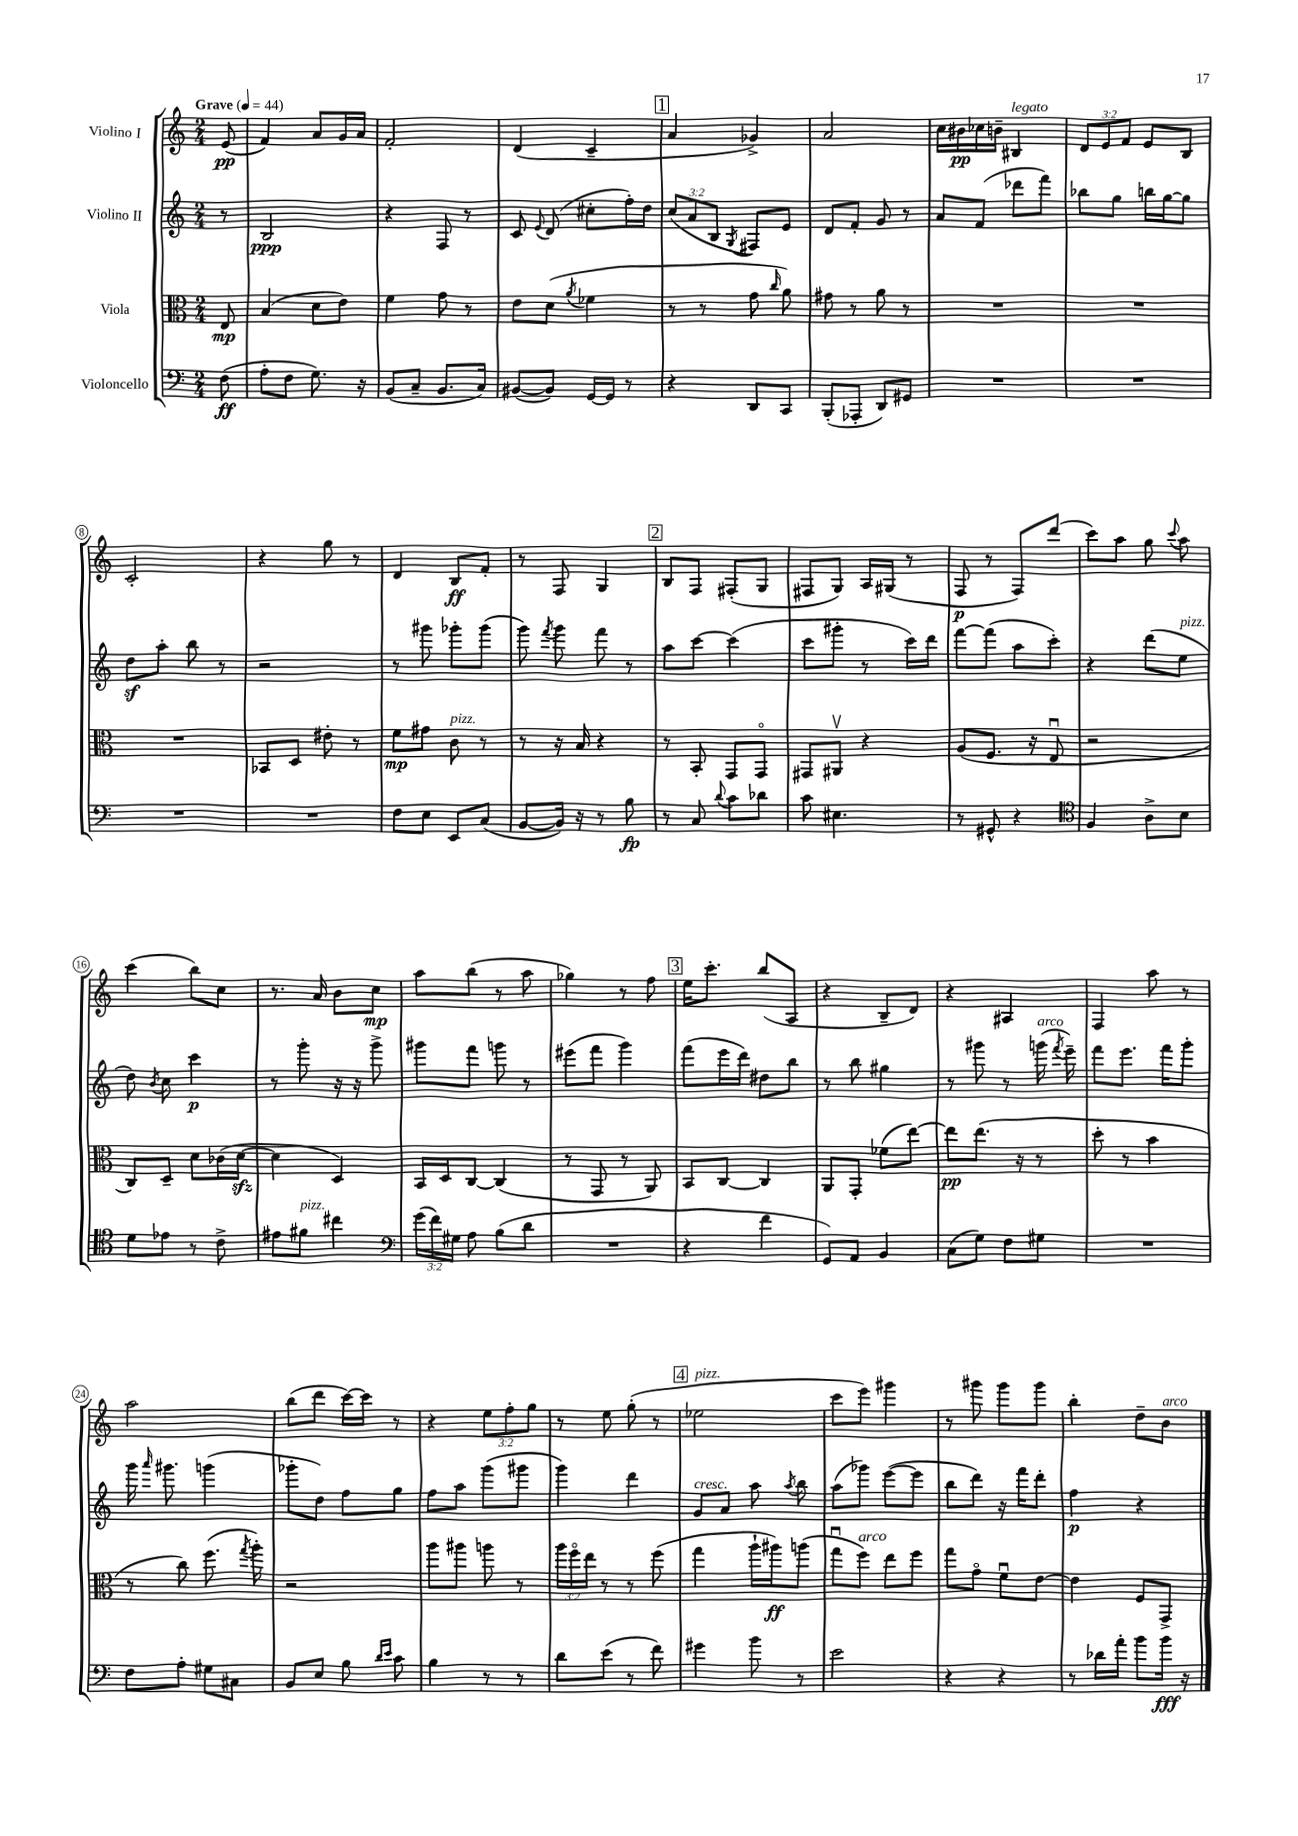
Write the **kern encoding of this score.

**kern	**kern	**kern	**kern
*staff4	*staff3	*staff2	*staff1
*clefF4	*clefC3	*clefG2	*clefG2
*k[]	*k[]	*k[]	*k[]
*M2/4	*M2/4	*M2/4	*M2/4
*MM44	*MM44	*MM44	*MM44
(8F	8E	8r	(8e
=	=	=	=
8A'	(4B	2B	4f)
8F	.	.	.
8.G)	8d	.	8a
.	8e)	.	16g
16r	.	.	16a
=	=	=	=
(8BB	4f	4r	2f'
8C~	.	.	.
8.BB	8g	8F	.
.	8r	8r	.
16C)	.	.	.
=	=	=	=
([8BB#	8e	8c	(4d
.	.	8qqe	.
8BB#])	(8d	(8d	.
.	8qa	.	.
[16GG	4f-	8cc#'	4c~
16GG]	.	.	.
8r	.	16ff')	.
.	.	16dd	.
=	=	=	=
4r	8r	(12cc	4a
.	.	12a	.
.	8r	.	.
.	.	12B	.
.	.	8qG	.
8DD	8g	8F#)	4g-^)
.	16qqcc	.	.
8CC	8a)	8e	.
=	=	=	=
(8BBB'	8g#	8d	2a
8AAA-'	8r	8f'	.
8DD)	8a	8g	.
8GG#	8r	8r	.
=	=	=	=
2r	2r	8a	16cc
.	.	.	16b#
.	.	(8f	16cc-
.	.	.	16b~
.	.	8ddd-	4B#
.	.	8fff)	.
=	=	=	=
2r	2r	8bb-	12d
.	.	.	12e
.	.	8gg	.
.	.	.	12f
.	.	16bb	8e
.	.	[16gg	.
.	.	8gg]	8B
=	=	=	=
2r	2r	8dd	2c'
.	.	8aa'	.
.	.	8bb	.
.	.	8r	.
=	=	=	=
2r	8BB-	2r	4r
.	8D	.	.
.	8e#'	.	8gg
.	8r	.	8r
=	=	=	=
8F	8f	8r	4d
8E	8g#	8ggg#	.
8EE	8c	8ggg-'	8B
(8C	8r	(8ggg-	8f'
=	=	=	=
[8BB	8r	8ggg)	8r
.	.	8qfff	.
16BB])	16r	8ggg	8F
16r	16B	.	.
8r	4r	8fff	4G
8B	.	8r	.
=	=	=	=
8r	8r	8aa	8B
8C	8BB'	[8ccc	8F
8qqd	.	.	.
8c	8GG	(4ccc]	(8F#'
8d-	8GGo	.	8G
=	=	=	=
8c	8GG#	8ccc	8F#
4.E#	8AA#v	8ggg#'	8G)
.	4r	8r	16A
.	.	.	(16G#
.	.	16ccc)	8r
.	.	16ddd	.
=	=	=	=
8r	(8A	[8fff	8F
8GG#^^	8.F	(8fff]	8r
4r	.	8aa	8F)
.	16r	.	.
.	8Eu	8ccc')	(8ddd
=	=	=	=
*clefC4	*	*	*
4F	2r	4r	8ccc)
.	.	.	8aa
8A^	.	(8ddd	8gg
.	.	.	8qqccc
8B	.	8ee	8aa
=	=	=	=
8d	8C)	8dd)	(4ccc
.	.	8qb	.
8e-	8D~	8cc	.
8r	8d	4ccc	8bb)
8c^	(16c-	.	8cc
.	[16d	.	.
=	=	=	=
8e#	4d]	8r	8.r
8f#	.	8ggg'	.
.	.	.	16a
4cc#	4D)	16r	8b
.	.	16r	.
.	.	8ggg^	8cc
=	=	=	=
*clefF4	*	*	*
(24g	16BB	8ggg#	8aa
24f)	.	.	.
.	16D	.	.
24G#	.	.	.
8A	[8C	8fff	(8bb
(8B	(4C]	8ggg	8r
8d	.	8r	8aa
=	=	=	=
2r	8r	(8eee#	4gg-)
.	8GG	8fff	.
.	8r	4ggg)	8r
.	8AA)	.	8ff
=	=	=	=
4r	8BB	(8fff	16ee
.	.	.	8.ccc'
.	[8C	16eee	.
.	.	16ddd)	.
4f	4C]	8dd#	(8bb
.	.	8bb	8A
=	=	=	=
8GG)	8AA	8r	4r
8AA	8GG'	8bb	.
4BB	(8f-	4gg#	8B~
.	[8ee)	.	8d)
=	=	=	=
(8C	8ee]	8r	4r
8G)	(8.ee	8ggg#	.
8F	.	8r	4A#
.	16r	.	.
8G#	8r	(16ggg	.
.	.	8qfff	.
.	.	16eee~)	.
=	=	=	=
2r	8dd'	8fff	4F
.	8r	8.eee	.
.	4b	.	8aa
.	.	16fff	.
.	.	8ggg'	8r
=	=	=	=
8F	8r	16ggg	2aa
.	.	16qqaaa	.
.	.	8.ggg#	.
8A'	8cc)	.	.
8G#	(8.ff	(4ggg	.
8C#	.	.	.
.	8qgg	.	.
.	16aa')	.	.
=	=	=	=
8BB	2r	8ggg-'	(8bb
8E	.	8dd)	8ddd
8B	.	8ff	[16ccc)
.	.	.	16ccc]
16qqd	.	.	.
16qqe	.	.	.
8c	.	8gg	8r
=	=	=	=
4B	8aa	8ff	4r
.	8aa#	8aa	.
8r	8aa	(8ggg	12ee
.	.	.	12ff'
8r	8r	8ggg#	.
.	.	.	12gg
=	=	=	=
8d	24aa	4ggg)	8r
.	24ffo	.	.
.	24ee	.	.
(8e	8r	.	8ee
8r	8r	4ddd	(8gg'
8f)	(8ff	.	8r
=	=	=	=
4g#	4gg	8g	2ee-
.	.	8a	.
8b	16aa`	8aa	.
.	16aa#)	.	.
.	.	8qaa	.
8r	(8aa	8bb	.
=	=	=	=
2e	8ggu	(8aa	8ccc
.	8ff)	8ggg-)	8eee)
.	8ee	([8eee	4ggg#
.	8ff	8eee]	.
=	=	=	=
4r	8gg	8bb	8r
.	8go	8ddd)	8ggg#
4r	8fu	16r	8ggg#
.	.	16fff	.
.	[8e	8ddd'	8ggg#
=	=	=	=
8r	4e]	4ff	4bb'
16d-	.	.	.
16a'	.	.	.
8b	8F	4r	8dd~
16b	8GG^	.	8b
16r	.	.	.
==	==	==	==
*-	*-	*-	*-
